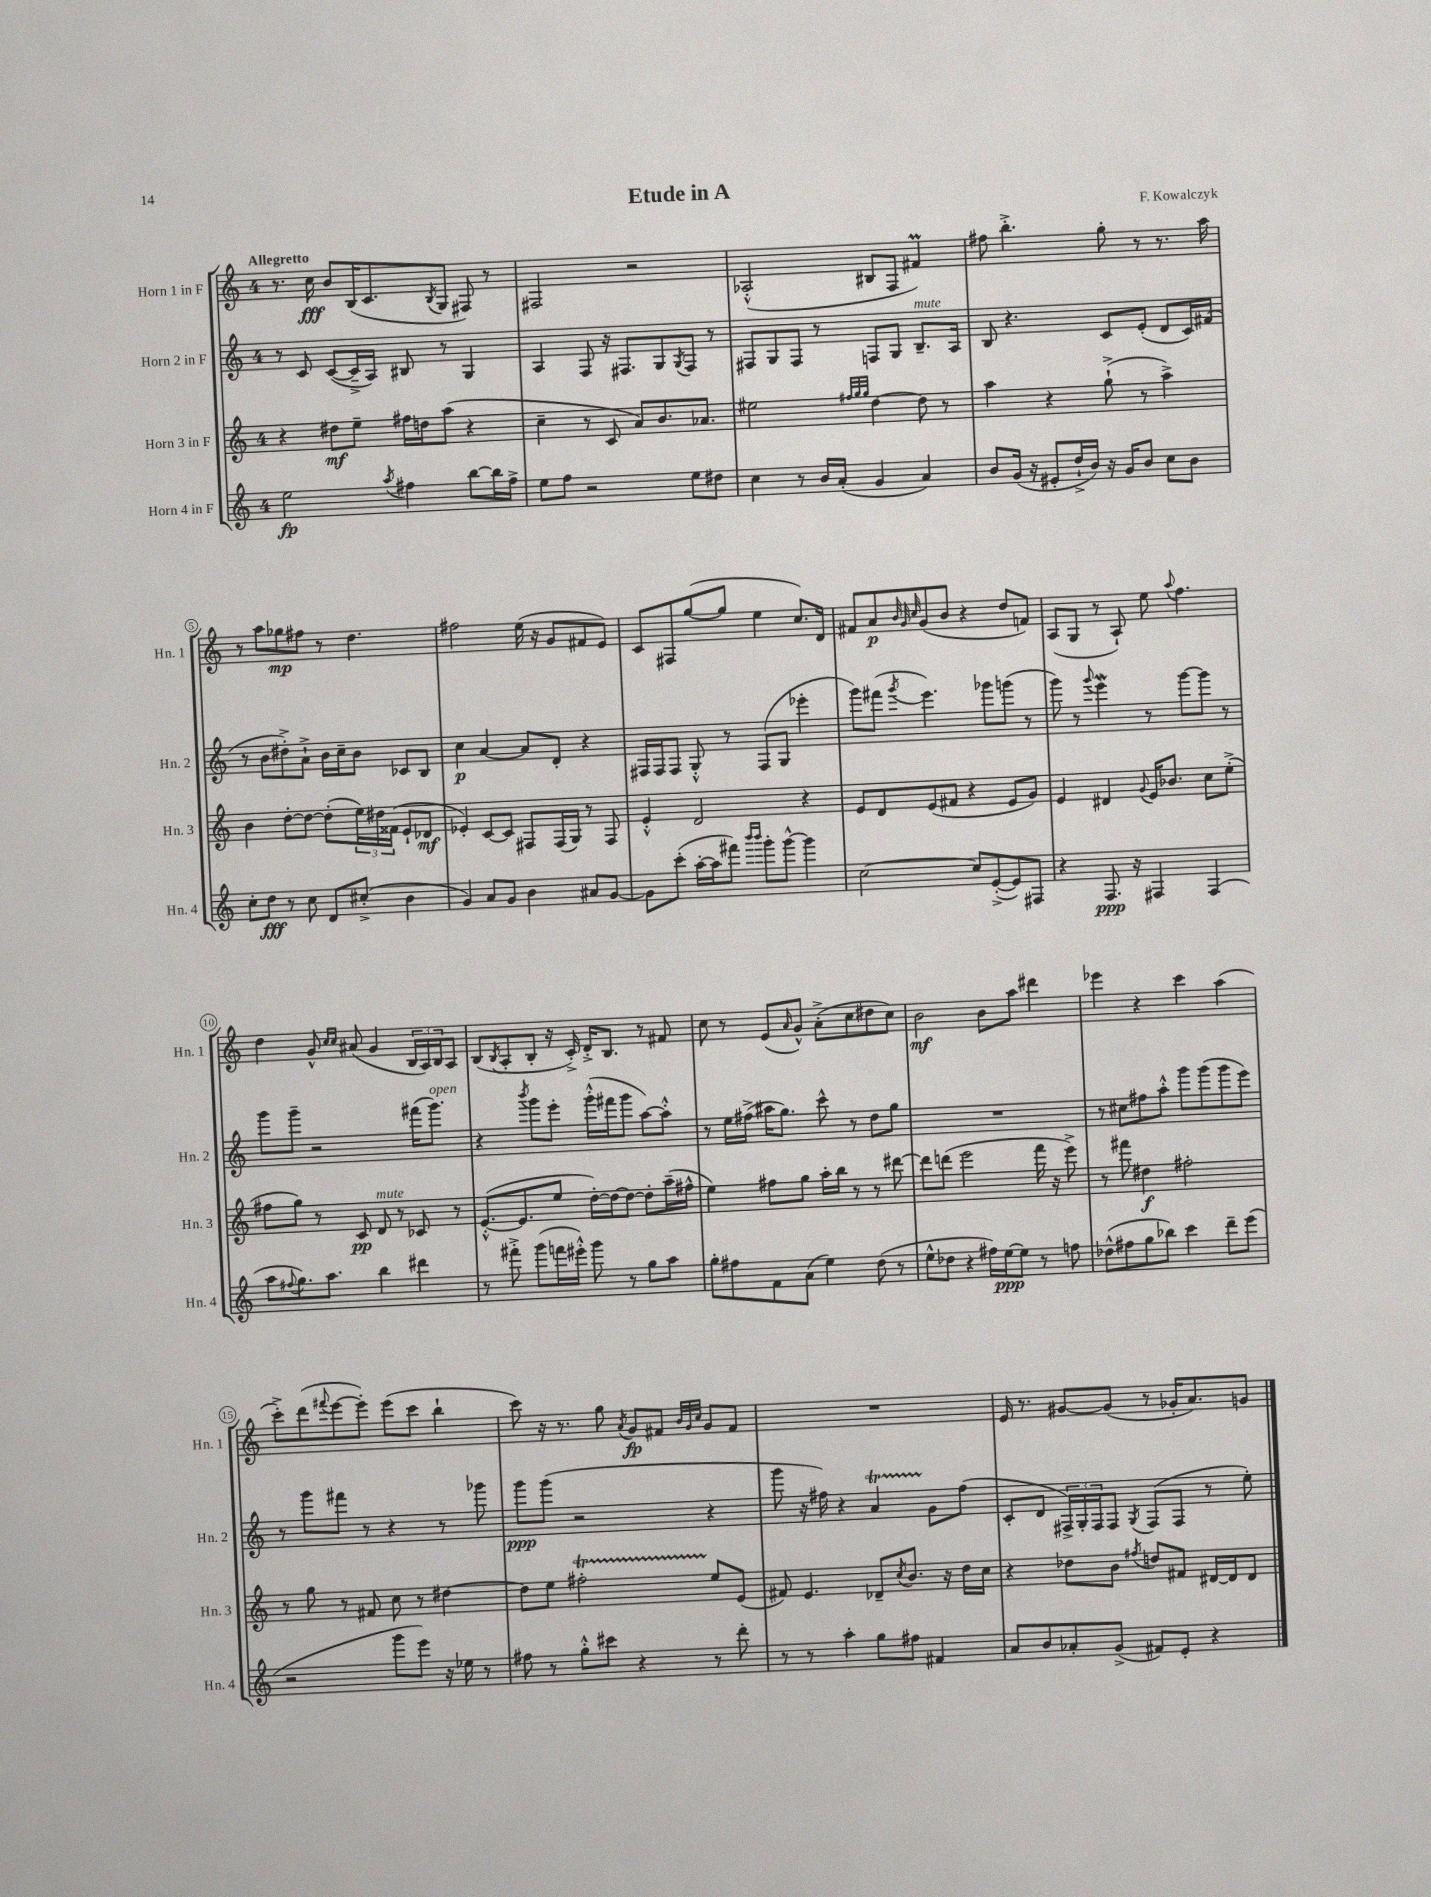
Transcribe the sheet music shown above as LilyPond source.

\header { title = "Etude in A" composer = "F. Kowalczyk" }
<<
\new StaffGroup <<
\new Staff = "s0" \with { instrumentName = "Horn 1 in F" shortInstrumentName = "Hn. 1" } {
    \clef treble \key c \major \once \override Staff.TimeSignature.style = #'single-digit \time 4/4 \tempo "Allegretto"
    r8. c''16\fff b'8 b16( c'8. \acciaccatura { b8 } g8 fis8) r8 |
    fis2 r2 |
    aes2-.-^( bis8 f8 fis'4\prall) |
    fis''8 b''4.-.-> g''8-. r8 r8. a''16 |
    r8 a''8 ges''8\mp fis''8 r8 d''4. |
    fis''2 e''16( r16 g'8 fis'8 e'8) |
    c'8 fis8 g''8~( g''8 e''4 c''8.) d'16 |
    fis'8 a'8\p \grace { b'32 g'32 c''32 } g'8( b'8 r4 d''8 f'8) |
    a8( g8 r8 a8-!) e''8 \appoggiatura { a''8 } f''4. |
    d''4 g'8-^ \grace { c''16 c''16 } ais'8( g'4 \tuplet 3/2 { b16 a16) b16 } a8 |
    b8( \acciaccatura { b8 } a8-. b8-. r16 c'16-.->) d'16-.-> b8. r8 fis'8 |
    c''8 r8 e'8( \grace { a'16 } g'8-^) a'8-.->( c''8 dis''8 c''8) |
    b'2\mf b'8 a''8 dis'''4 |
    ees'''4 r4 c'''4 a''4( |
    c'''8-.->) d'''8( \appoggiatura { fis'''8 } e'''8~ e'''8-.) e'''8( c'''8 b''4-! |
    c'''8) r16 r8. g''8 \acciaccatura { a'8 } g'8\fp fis'8 \grace { b'32 g'32 c''32 } g'8 fis'8 |
    R1 |
    e'16 r8. gis'8~ gis'8( r8 ges'16-. a'8.) g'8 \bar "|." |
}
\new Staff = "s1" \with { instrumentName = "Horn 2 in F" shortInstrumentName = "Hn. 2" } {
    \clef treble \key c \major \once \override Staff.TimeSignature.style = #'single-digit \time 4/4
    r8 c'8 c'8~( c'16---> a16) bis8 r8 g4 |
    a4 f8 r16 fis8. g8 \acciaccatura { g8 } fis8 r8 |
    fis8 g8 fis8 r8 f8 g8 b8.--^\markup { \italic "mute" } a16 |
    b8 r4. c'8 e'8-.( d'8 c'16) fis'16( |
    r8 b'8 dis''8-.->) a'8-!-> b'16 c''16-- b'8 ces'8 b8 |
    c''4\p a'4~ a'8 d'8-. r4 |
    fis16 fis16 fis8 g8-.-^ r8 fis8( g8 ees'''4-. |
    g'''8) fis'''8( \acciaccatura { g'''8 } e'''4.) ges'''8 g'''8( r8 |
    g'''8) r8 \appoggiatura { g'''8 } e'''4\mordent r8 g'''8~ g'''8 r8 |
    g'''8 g'''8-- r2 fis'''16( g'''8.^\markup { \italic "open" }) |
    r4 \acciaccatura { b'''8 } g'''8 e'''8-. g'''16-.-^( fis'''16 g'''8 a''8~) a''8-.-^ |
    r8 e''16 fis''16->( ais''16 g''8.) c'''8-^ r8 d''8 g''8 |
    R1 |
    r8 cis''8 fis''8 a''8-.-^ g'''8 g'''8( g'''8 e'''8) |
    r8 g'''8 fis'''8 r8 r4 r8 ges'''8 |
    g'''8\ppp g'''8( r2 r4 |
    g'''8 r16 fis''16) r4 a'4\startTrillSpan g'8\stopTrillSpan fis''8( |
    c'8-. d'8 \tuplet 3/2 { fis16->) g16-. fis16 } fis8 \acciaccatura { g8 } fis8( fis8 r8 e''8-.) \bar "|." |
}
\new Staff = "s2" \with { instrumentName = "Horn 3 in F" shortInstrumentName = "Hn. 3" } {
    \clef treble \key c \major \once \override Staff.TimeSignature.style = #'single-digit \time 4/4
    r4 dis''8\mf e''8-- fis''16 d''16 a''8( r4 |
    c''4-- r8 c'8 a'8) b'8. aes'8. |
    eis''2 \grace { fis''32 g''32 g''32 } d''4~ d''8 r8 |
    a''4 r4 g''8-!->( r8 a''4->) |
    b'4 d''8~-. d''8~ d''8-.( \tuplet 3/2 { e''16) dis''16 fisis'16( } e'8-! des'8\mf |
    ees'4-.) c'8~ c'8 fis8 fis16( g16) r8 fis8 |
    e'4-.-^ d'2 r4 |
    e'8 d'8 e'8( fis'8 r4 e'8 g'8) |
    e'4 dis'4 \appoggiatura { g'8 } e'16 bes'8. c''8 e''8-.->( |
    fis''8 g''8) r8 c'8\pp d'8^\markup { \italic "mute" } r8 ces'8 r8 |
    e'8.~-.-^( e'8. e''8 d''16~-.) d''16~ d''8~ d''8-. a''16--( fis''16-^ |
    e''4) fis''8 g''8 a''16-. b''16 r8 r8 dis'''8~ |
    dis'''8 d'''8( e'''2 f'''16 r16 e'''8->) |
    r8 fis'''8 dis''4\f fis''2-. |
    r8 g''8 r8 fis'8 c''8 r8 dis''4~ |
    dis''8 e''8 fis''2-.\startTrillSpan e''8\stopTrillSpan e'8( |
    fis'8) e'4. des'8-- \acciaccatura { c''8 } b'8. r16 d''16 c''16 |
    r4 des''8 b'8 \acciaccatura { fis''8 } d''8 fis'8 dis'16~ dis'16 dis'8 \bar "|." |
}
\new Staff = "s3" \with { instrumentName = "Horn 4 in F" shortInstrumentName = "Hn. 4" } {
    \clef treble \key c \major \once \override Staff.TimeSignature.style = #'single-digit \time 4/4
    e''2\fp \acciaccatura { a''8 } fis''4 b''8~ b''16 fis''16-> |
    e''8 f''8 r2 e''8 dis''8 |
    c''4 r8 b'16 a'16-.( g'4 a'4) |
    b'8 g'16( r16 eis'8-. d''16-!-> b'16) r16 g'16 b'8 c''8 b'8 |
    c''8-. d''8\fff r8 c''8 d'8 cis''8-.->( b'4 |
    g'4) a'8 g'8 b'4 ais'8 g'8~ |
    g'8 c'''8-.( a''16~-. a''16 fis'''8) \grace { b'''16 b'''16 } g'''8-. g'''8~-^ g'''4 |
    c''2~ c''8 e'8~-.->( e'8) fis8 |
    r4 f8.\ppp r16 fis4 fis4( |
    a''8 \appoggiatura { fis''8 } g''8.) a''8. b''4 dis'''4 |
    r8 fis'''8-.-> g'''8( f'''16 eis'''16-.-^) g'''8 r8 g''8 a''8 |
    g''8-. fis''8 f'8 a'8( e''4) d''8( r8 |
    e''8-^ des''8 r4 fis''16) e''16~\ppp e''8 r8 f''8 |
    des''8-^( fis''8 g''8 bes''8) c'''4 d'''8-- e'''8( |
    r2 g'''8 e'''8) r16 ees''16 r8 |
    fis''8 r8 g''8-.-^ cis'''8 r4 r8 d'''8-. |
    r8 r8 a''4-. g''8 fis''8 fis'4 |
    a'8 b'8 aes'8-. g'8->( fis'8) e'8-. r4 \bar "|." |
}
>>
>>
\layout { \context { \Score \override BarNumber.stencil = #(make-stencil-circler 0.1 0.3 ly:text-interface::print) } }
